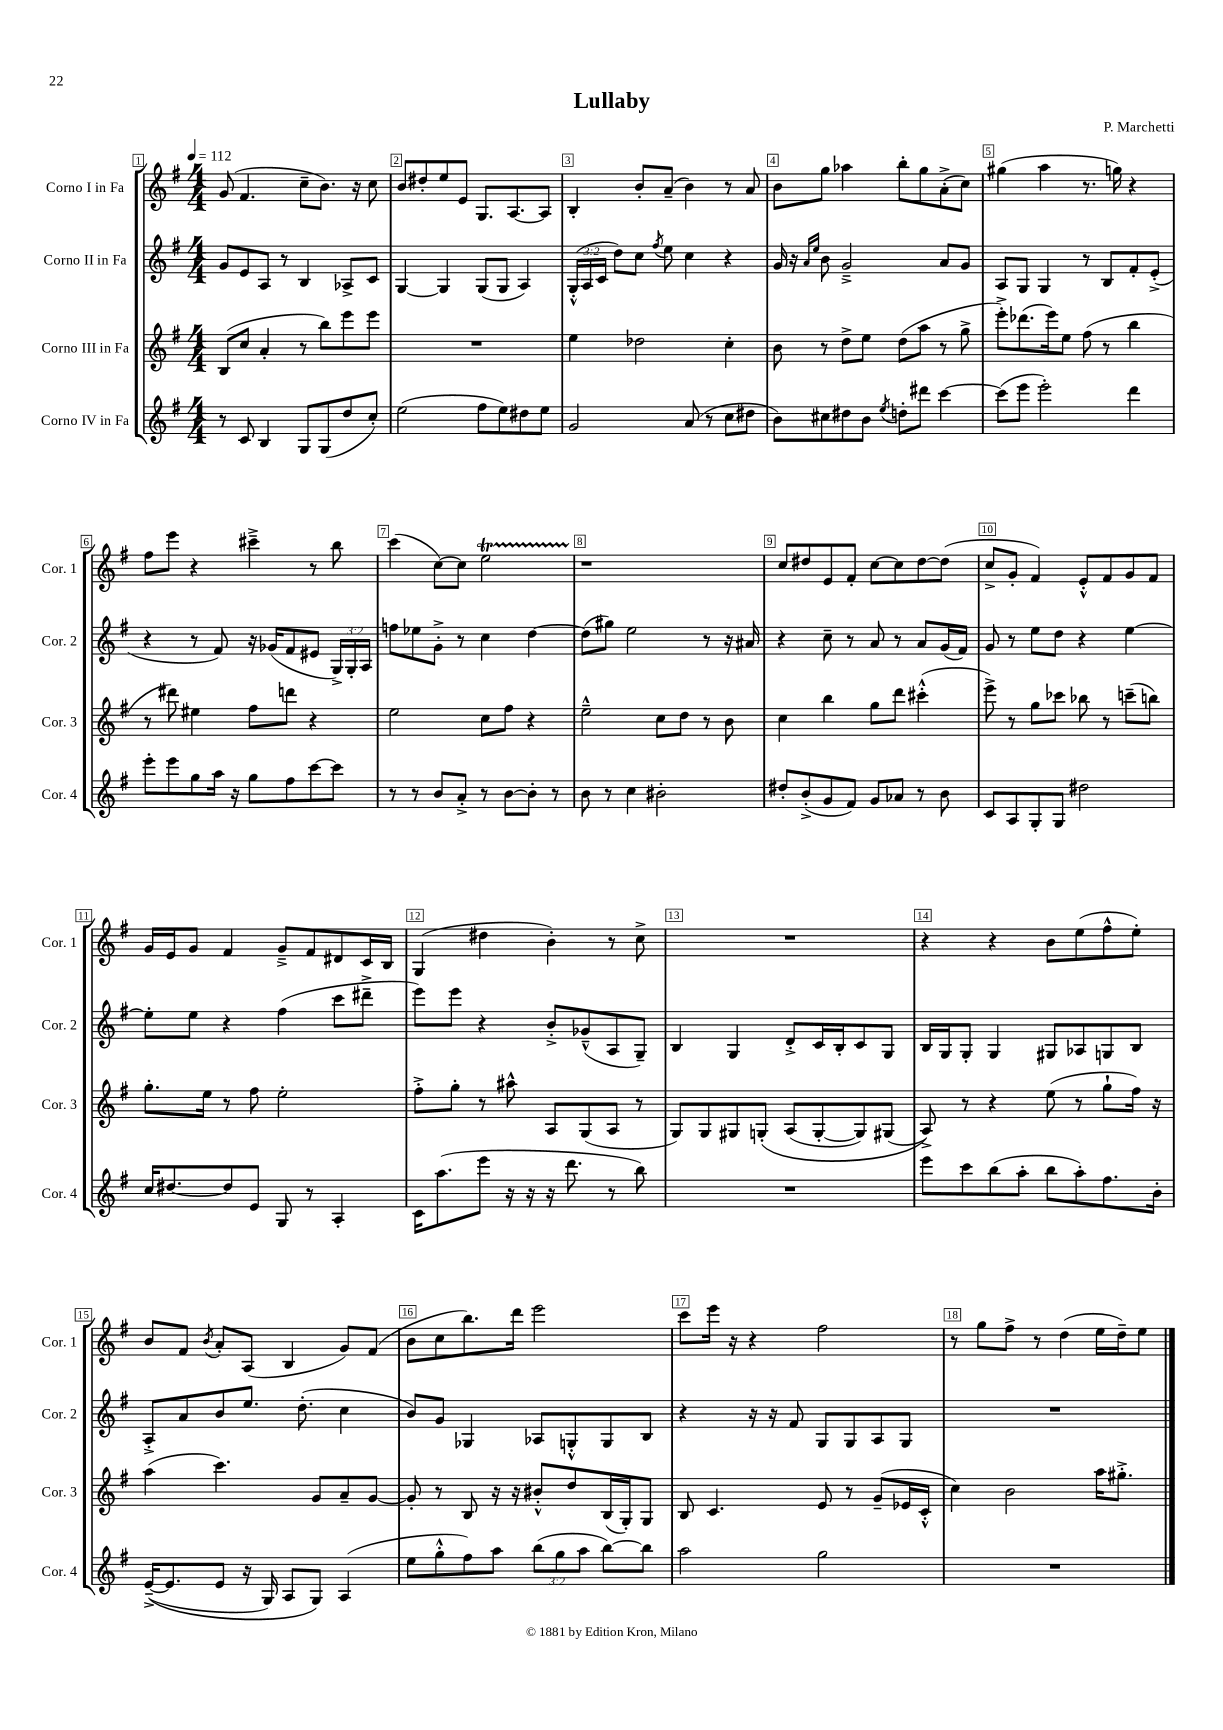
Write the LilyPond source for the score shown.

\header { title = "Lullaby" composer = "P. Marchetti" }
<<
\new StaffGroup <<
\new Staff = "s0" \with { instrumentName = "Corno I in Fa" shortInstrumentName = "Cor. 1" } {
    \clef treble \key g \major \numericTimeSignature \time 4/4 \tempo 4 = 112
    \autoBeamOff g'8( fis'4. c''8[-- b'8.]) r16 c''8 |
    b'8[ dis''8-. e''8 e'8] g8.[ a8.~ a8] |
    b4-. b'8[-. a'8]--( b'4) r8 a'8 |
    b'8[ g''8] aes''4 b''8[-. g''8 a'8-.->( c''8]) |
    gis''4( a''4 r8. g''16) r4 |
    fis''8[ e'''8] r4 cis'''4---> r8 b''8 |
    c'''4( c''8[~) c''8] e''2\startTrillSpan |
    r1\stopTrillSpan |
    c''8[ dis''8 e'8 fis'8]-. c''8[~ c''8 dis''8~ dis''8]( |
    c''8[-> g'8]-. fis'4) e'8[-.-^ fis'8 g'8 fis'8] |
    g'16[ e'16 g'8] fis'4 g'8[---> fis'8 dis'8 c'16 b16] |
    g4( dis''4 b'4-.) r8 c''8-> |
    R1 |
    r4 r4 b'8[ e''8( fis''8-^ e''8]-.) |
    b'8[ fis'8] \acciaccatura { b'8 } a'8[-. a8]( b4 g'8[) fis'8]( |
    b'8[ c''8 b''8.) d'''16] e'''2 |
    c'''8[ e'''16] r16 r4 fis''2 |
    r8 g''8[ fis''8]-> r8 d''4( e''16[ d''16--) e''8] \bar "|." |
}
\new Staff = "s1" \with { instrumentName = "Corno II in Fa" shortInstrumentName = "Cor. 2" } {
    \clef treble \key g \major \numericTimeSignature \time 4/4 \override Staff.TupletNumber.text = #tuplet-number::calc-fraction-text
    \autoBeamOff g'8[ e'8 a8] r8 b4 aes8[-> c'8] |
    g4~ g4 g8[( g8] a4) |
    \tuplet 3/2 { g16[-.-^( a16 c'16] } d''8[) c''8] \acciaccatura { fis''8 } e''8 c''4 r4 |
    g'16 r16 \grace { a'16[ e''16] } b'8 g'2---> a'8[ g'8] |
    a8[ g8] g4 r8 b8[ fis'8-. e'8]-.->( |
    r4 r8 fis'8) r16 ges'16[( fis'8 eis'8] \tuplet 3/2 { g16[->) g16-. a16] } |
    f''8[ ees''8 g'8]-.-> r8 c''4 d''4~ |
    d''8[( gis''8]) e''2 r8 r16 ais'16 |
    r4 c''8-- r8 a'8 r8 a'8[ g'16( fis'16]) |
    g'8 r8 e''8[ d''8] r4 e''4~ |
    e''8[-. e''8] r4 fis''4( c'''8[ dis'''8]---> |
    e'''8[) e'''8] r4 b'8[-.-> ges'8---^( a8 g8]--) |
    b4 g4 d'8[-.-> c'16 b16-. c'8 g8] |
    b16[ g16 g8]-. g4 gis8[ aes8 g8 b8] |
    a8[-.-> a'8 b'8 e''8.] d''8.-.( c''4 |
    b'8[) g'8] ges4 aes8[ g8-.-^ g8 b8] |
    r4 r16 r16 fis'8 g8[ g8 a8 g8] |
    R1 \bar "|." |
}
\new Staff = "s2" \with { instrumentName = "Corno III in Fa" shortInstrumentName = "Cor. 3" } {
    \clef treble \key g \major \numericTimeSignature \time 4/4
    \autoBeamOff b8[( c''8] a'4-. r8 b''8[) e'''8 e'''8] |
    R1 |
    e''4 des''2 c''4-. |
    b'8 r8 d''8[-> e''8] d''8[( a''8] r8 g''8-> |
    e'''8[-.->) des'''8.( e'''16) e''8] fis''8( r8 b''4 |
    r8 dis'''8) eis''4 fis''8[ d'''8] r4 |
    e''2 c''8[ fis''8] r4 |
    e''2---^ c''8[ d''8] r8 b'8 |
    c''4 b''4 g''8[ d'''8] cis'''4-.-^( |
    e'''8->) r8 g''8[ ces'''8] bes''8 r8 c'''8[--( b''8]) |
    g''8.[-. e''16] r8 fis''8 e''2-. |
    fis''8[-.-> g''8]-. r8 ais''8-^ a8[ g8( a8] r8 |
    g8[) g8 gis8 g8]-.\( a8[( g8~-. g8) gis8]( |
    a8->)\) r8 r4 e''8( r8 g''8[-! fis''16]) r16 |
    a''4( c'''4.) g'8[ a'8-- g'8]~ |
    g'8-. r8 b8 r16 r16 bis'8[-.-^ d''8 b16( g16-.) g8] |
    b8 c'4. e'8 r8 g'8[--( ees'16 c'16]-.-^ |
    c''4) b'2 a''16[ gis''8.]-.-> \bar "|." |
}
\new Staff = "s3" \with { instrumentName = "Corno IV in Fa" shortInstrumentName = "Cor. 4" } {
    \clef treble \key g \major \numericTimeSignature \time 4/4 \override Staff.TupletNumber.text = #tuplet-number::calc-fraction-text
    \autoBeamOff r8 c'8 b4 g8[ g8( d''8 c''8]-.) |
    e''2( fis''8[ e''8) dis''8 e''8] |
    g'2 a'8( r8 c''8[ dis''8] |
    b'8[) cis''8 dis''8 b'8] \acciaccatura { e''8 } d''8[-. dis'''8] c'''4~ |
    c'''8[( e'''8] e'''2-.) d'''4 |
    e'''8[-. e'''8 g''8 a''16] r16 g''8[ fis''8 c'''8~ c'''8] |
    r8 r8 b'8[ a'8]-.-> r8 b'8[~ b'8]-. r8 |
    b'8 r8 c''4 bis'2-. |
    dis''8[-. b'8-.->( g'8 fis'8]) g'8[ aes'8] r8 b'8 |
    c'8[ a8 g8-. g8] dis''2 |
    c''16[ dis''8.~ dis''8 e'8] g8 r8 a4-. |
    c'16[ a''8.( e'''8] r16 r16 r16 d'''8. r8 b''8) |
    R1 |
    e'''8[ c'''8 b''8( a''8]-. b''8[ a''8-.) fis''8. b'16]-. |
    e'16[~--->(\( e'8. e'8] r16 g16) a8[ g8]\) a4( |
    e''8[ g''8-.-^ fis''8) a''8] \tuplet 3/2 { b''8[( g''8 a''8] } b''8[~) b''8] |
    a''2 g''2 |
    R1 \bar "|." |
}
>>
>>
\layout { \context { \Score \override BarNumber.break-visibility = ##(#f #t #t) barNumberVisibility = #all-bar-numbers-visible \override BarNumber.stencil = #(make-stencil-boxer 0.1 0.3 ly:text-interface::print) } }
